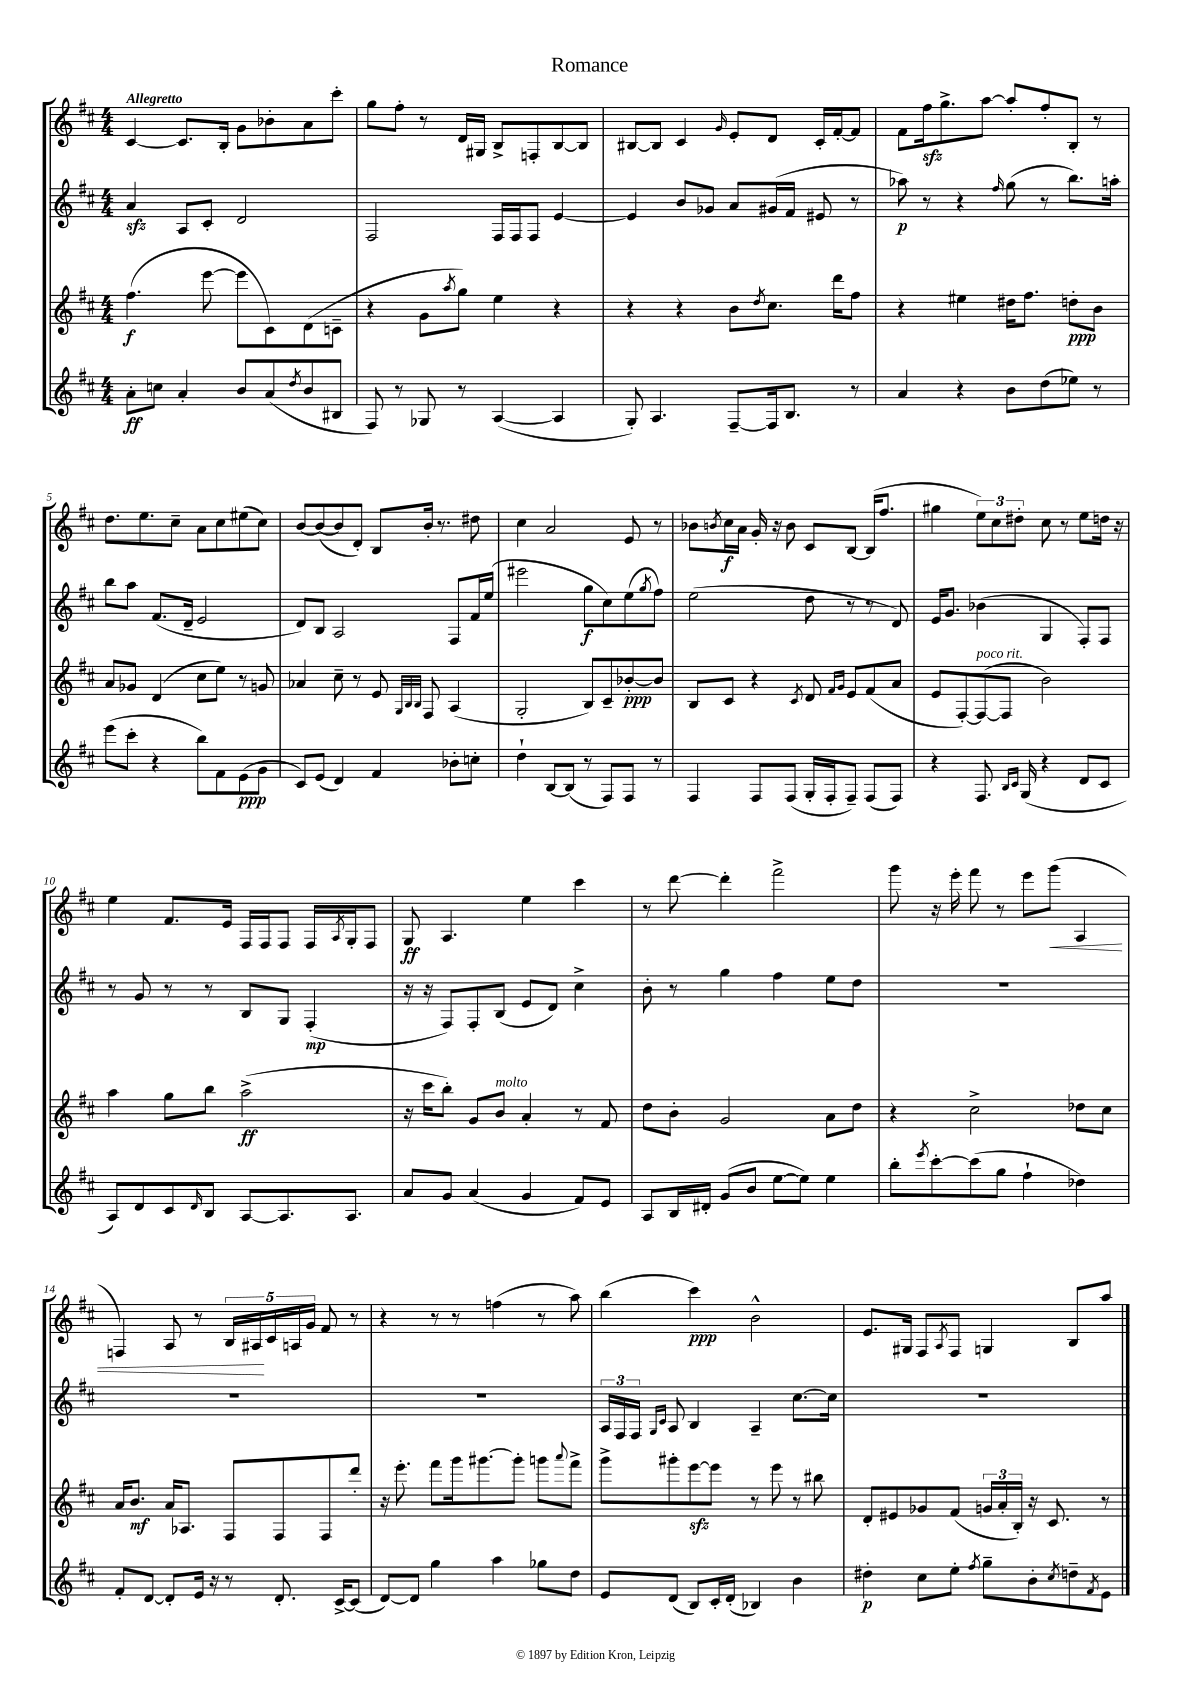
\header { title = "Romance" }
<<
\new StaffGroup <<
\new Staff = "s0" {
    \clef treble \key d \major \numericTimeSignature \time 4/4 \tempo "Allegretto"
    cis'4~ cis'8. b16-. g'8 bes'8-. a'8 cis'''8-. |
    g''8 fis''8-. r8 d'16 gis16 b8-> f8-. b8~ b8 |
    bis8~ bis8 cis'4 \grace { g'16 } e'8-. d'8 cis'16-. fis'16~-. fis'8 |
    fis'8 fis''16\sfz g''8.-> a''8~ a''8-. fis''8-. b8-. r8 |
    d''8. e''8. cis''8-- a'8 cis''8 eis''8( cis''8) |
    b'8~ b'8~( b'8 d'8-.) b8 b'16-. r8. dis''8 |
    cis''4 a'2 e'8 r8 |
    bes'8 \acciaccatura { b'8 } cis''16\f a'16 g'16-. r16 b'8 cis'8 b8~ b16( fis''8. |
    gis''4 \tuplet 3/2 { e''8) cis''8 dis''8-. } cis''8 r8 e''8 d''16 r16 |
    e''4 fis'8. e'16 fis16 fis16 fis8 fis16 \acciaccatura { a8 } g16-. fis8 |
    g8\ff a4. e''4 cis'''4 |
    r8 d'''8~ d'''4-. fis'''2-> |
    g'''8 r16 e'''16-. fis'''8 r8 e'''8 g'''8\<( a4 |
    f4) a8 r8 \tuplet 5/4 { b16 ais16\! cis'16 a16 g'16 } fis'8 r8 |
    r4 r8 r8 f''4( r8 a''8) |
    b''4( cis'''4\ppp) b'2-^ |
    e'8. gis16 fis8 \acciaccatura { a8 } fis8 g4 b8 a''8 \bar "|." |
}
\new Staff = "s1" {
    \clef treble \key d \major \numericTimeSignature \time 4/4
    a'4\sfz a8 cis'8-. d'2 |
    fis2 fis16 fis16 fis8 e'4~ |
    e'4 b'8 ges'8 a'8 gis'16( fis'16 eis'8 r8 |
    aes''8\p) r8 r4 \grace { fis''16 } g''8( r8 b''8.) a''16-. |
    b''8 a''8 fis'8.( d'16-- e'2 |
    d'8) b8 a2 fis8 fis'16 e''16( |
    eis'''2 g''8\f cis''8) e''8( \acciaccatura { g''8 } fis''8) |
    e''2( d''8 r8 r8 d'8) |
    e'16 g'8. bes'4( g4 fis8-.) fis8 |
    r8 g'8 r8 r8 b8 g8 fis4-.\mp( |
    r16 r16 fis8) fis8-. b8( e'8 d'8) cis''4-> |
    b'8-. r8 g''4 fis''4 e''8 d''8 |
    R1 |
    R1 |
    R1 |
    \tuplet 3/2 { a16 fis16 fis16 } \grace { g16 cis'16 } a8 b4 a4-- cis''8.~ cis''16 |
    R1 \bar "|." |
}
\new Staff = "s2" {
    \clef treble \key d \major \numericTimeSignature \time 4/4
    fis''4.\f( e'''8~ e'''8 cis'8) d'8( c'8-- |
    r4 g'8 \acciaccatura { a''8 } g''8) e''4 r4 |
    r4 r4 b'8 \acciaccatura { d''8 } cis''8. d'''16 fis''8 |
    r4 eis''4 dis''16 fis''8. d''8-.\ppp b'8 |
    a'8 ges'8 d'4( cis''8 e''8) r8 g'8 |
    aes'4 cis''8-- r8 e'8 \grace { g32 b32 b32 } fis8 a4( |
    g2-. b8) cis'8-- bes'8~-.\ppp bes'8 |
    b8 cis'8 r4 \acciaccatura { cis'8 } d'8 \grace { fis'16 g'16 } e'8 fis'8( a'8 |
    e'8 fis8~-.) fis8~^\markup { \italic "poco rit." }( fis8 b'2) |
    a''4 g''8 b''8 a''2->\ff( |
    r16 cis'''16 b''8-.) g'8 b'8^\markup { \italic "molto" } a'4-. r8 fis'8 |
    d''8 b'8-. g'2 a'8 d''8 |
    r4 cis''2-> des''8 cis''8 |
    a'16 b'8.\mf a'16 aes8. fis8 fis8 fis8 d'''8-. |
    r16 e'''8.-. fis'''8 g'''16 gis'''8.~ gis'''8-. g'''8 \appoggiatura { a'''8 } fis'''8-> |
    g'''8-> gis'''8-. e'''8~\sfz e'''8 r8 e'''8 r8 bis''8 |
    d'8-. eis'8 ges'8 fis'8( \tuplet 3/2 { g'16 a'16-. b16-.) } r16 cis'8. r8 \bar "|." |
}
\new Staff = "s3" {
    \clef treble \key d \major \numericTimeSignature \time 4/4
    a'8-.\ff c''8 a'4-. b'8 a'8( \acciaccatura { d''8 } b'8 bis8 |
    fis8) r8 ges8 r8 a4~( a4 |
    g8-.) a4. fis8~-- fis16 b8. r8 |
    a'4 r4 b'8 d''8( ees''8) r8 |
    e'''8( cis'''8-. r4 b''8) fis'8 e'8\ppp( g'8 |
    cis'8) e'8( d'4) fis'4 bes'8-. c''8-. |
    d''4-! b8~ b8( r8 fis8) fis8 r8 |
    fis4 fis8 fis8( g16-. fis16-. fis8--) fis8( fis8) |
    r4 fis8. \grace { b16 cis'16 } g16( r4 d'8 cis'8 |
    a8) d'8 cis'8 \grace { d'16 } b8 a8~ a8. a8. |
    a'8 g'8 a'4( g'4 fis'8) e'8 |
    a8 b16 dis'16-. g'8( b'8 e''8~ e''8) e''4 |
    b''8-. \acciaccatura { e'''8 } cis'''8~-. cis'''8( g''8 fis''4-! des''4) |
    fis'8-. d'8~ d'8-. e'16 r16 r8 d'8.-. cis'16~-> cis'8( |
    d'8~) d'8 g''4 a''4 ges''8 d''8 |
    e'8 d'8( b8) cis'16-. d'16-.( bes4) b'4 |
    dis''4-.\p cis''8 e''8-. \acciaccatura { fis''8 } g''8-- b'8-. \acciaccatura { cis''8 } d''8-- \acciaccatura { fis'8 } e'8 \bar "|." |
}
>>
>>
